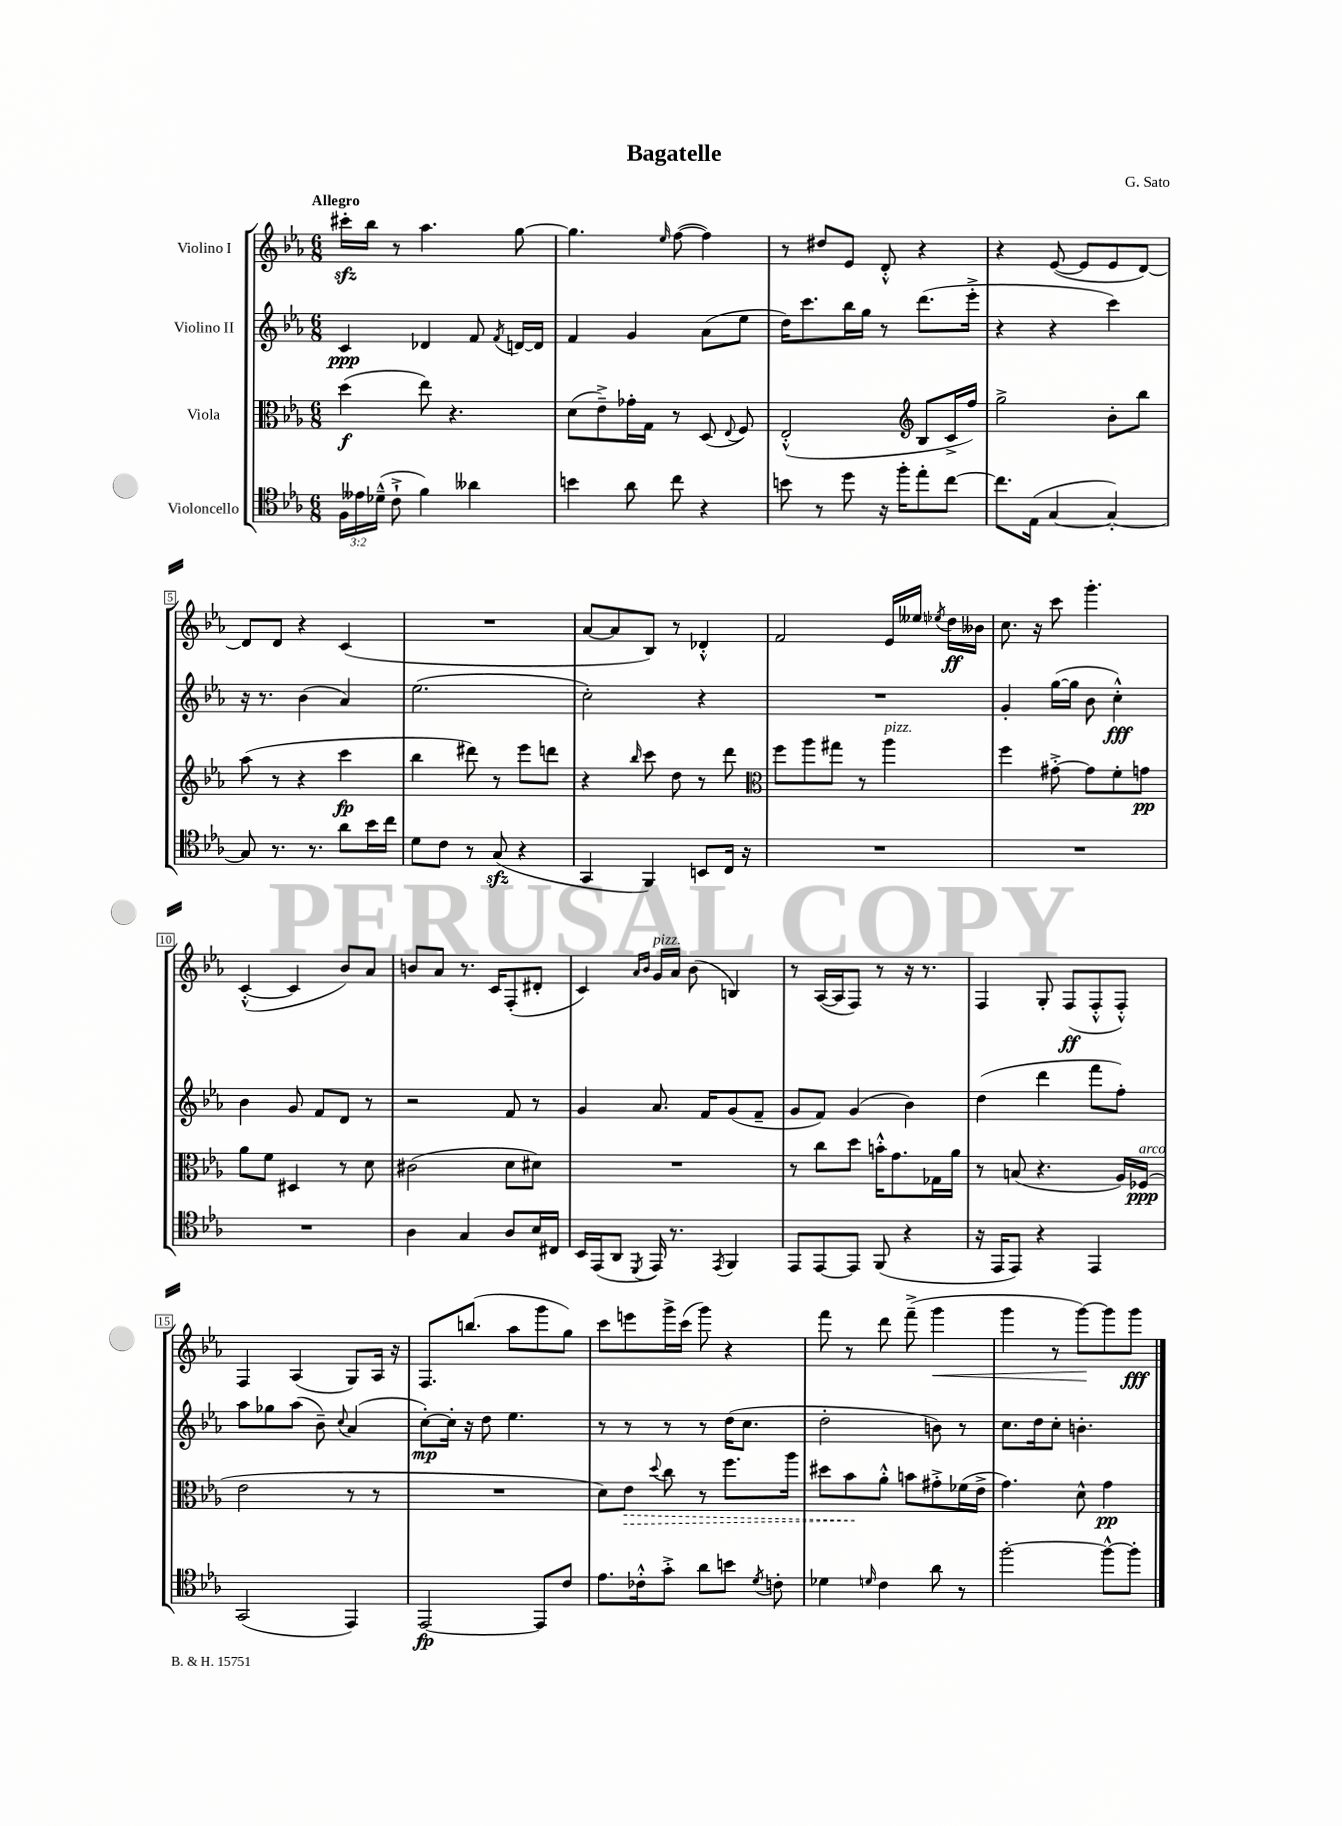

**kern	**kern	**kern	**kern
*staff4	*staff3	*staff2	*staff1
*clefC4	*clefC3	*clefG2	*clefG2
*k[b-e-a-]	*k[b-e-a-]	*k[b-e-a-]	*k[b-e-a-]
*M6/8	*M6/8	*M6/8	*M6/8
24F	(4dd	4c	16ccc#'
24e--	.	.	.
.	.	.	16bb-
(24d-~^^	.	.	.
8c`^	.	.	8r
4f)	8ee-)	4d-	4.aa-
.	4.r	.	.
4a--	.	8f	.
.	.	8qf	.
.	.	[16d	[8gg
.	.	16d]	.
=	=	=	=
4b	(8d	4f	4.gg]
.	8e-~^)	.	.
8a-	16g-'	4g	.
.	16G	.	.
.	.	.	16qqee-
8cc	8r	.	([8ff
4r	(8D	(8a-	4ff])
.	8qqE-	.	.
.	8F)	8ee-	.
=	=	=	=
8b	(2E-'^^	16dd)	8r
.	.	8.ccc	.
8r	.	.	8dd#
8dd	.	16bb-	8e-
.	.	16gg	.
16r	.	8r	8d'^^
16ff'	.	.	.
*	*clefG2	*	*
8ee-'	8B-	(8.ddd	4r
[8cc	16c^	.	.
.	16ff)	16eee-'^	.
=	=	=	=
8.cc]	2gg^	4r	4r
(16E-	.	.	.
[4G	.	4r	([8e-
.	.	.	8e-]
4G'_)	8b-'	4ccc)	8e-
.	8bb-	.	[8d)
=	=	=	=
8G]	(8aa-	16r	8d]
.	.	8.r	.
8.r	8r	.	8d
.	4r	(4b-	4r
8.r	.	.	.
8a-	4ccc	4a-)	(4c
16b-	.	.	.
16cc	.	.	.
=	=	=	=
8d	4bb-	(2.ee-	2.r
8c	.	.	.
8r	8ddd#)	.	.
(8G	8r	.	.
4r	8eee-	.	.
.	8ddd	.	.
=	=	=	=
4GG	4r	2cc')	[8a-
.	.	.	8a-]
.	16qqbb-	.	.
4FF)	8ccc	.	8B-)
.	8dd	.	8r
8BB	8r	4r	4d-'^^
16C	8ddd	.	.
16r	.	.	.
=	=	=	=
*	*clefC3	*	*
2.r	8ff	2.r	2f
.	8aa-	.	.
.	8gg#	.	.
.	8r	.	.
.	4aa-	.	16e-
.	.	.	16ee--
.	.	.	8qee-
.	.	.	16dd
.	.	.	16b--
=	=	=	=
2.r	4ff	4g'	8.cc
.	.	.	16r
.	[8g#'^	([16gg	8ccc
.	.	16gg]	.
.	8g#]	8b-	4.ggg'
.	8f'	4cc'^^)	.
.	8g	.	.
=	=	=	=
2.r	8a-	4b-	([4c'^^
.	8f	.	.
.	4D#	8g	4c]
.	.	8f	.
.	8r	8d	8b-)
.	8d	8r	8a-
=	=	=	=
4A-	(2c#	2r	8b
.	.	.	8a-
4G	.	.	8.r
.	.	.	16c
8A-	8d	8f	(8F'
16B-	8d#)	8r	8d#'
16C#	.	.	.
=	=	=	=
16BB-	2.r	4g	4c)
(16EE-	.	.	.
8AA-	.	.	.
.	.	.	16qqa-
8qDD	.	.	16qqb-
16EE-)	.	8.a-	16g
8.r	.	.	16a-
.	.	.	(8b-
.	.	16f	.
8qEE-	.	.	.
4FF	.	(8g	4B)
.	.	8f~	.
=	=	=	=
8EE-	8r	8g	8r
[8EE-	8cc	8f)	([16A-
.	.	.	16A-]
8EE-]	8dd	(4g	8F)
(8FF	16b'^^	.	8r
.	8.g	.	.
4r	.	4b-)	16r
.	.	.	8.r
.	16G-	.	.
.	16a-	.	.
=	=	=	=
16r	8r	(4dd	4F
16EE-	.	.	.
8EE-)	(8B	.	.
4r	4.r	4ddd	8G'
.	.	.	(8F
4EE-	.	8fff	8F'^^
.	16A-)	8ff')	8F'^^)
.	(16F-	.	.
=	=	=	=
(2GG	2e-	8aa-	4F
.	.	8gg-	.
.	.	(8aa-	(4A-
.	.	8b-~)	.
.	.	8qqcc	.
4EE-)	8r	(4a-	8G)
.	8r	.	16A-
.	.	.	16r
=	=	=	=
[2EE-	2.r	[8cc')	8.F
.	.	16cc']	.
.	.	16r	(8.bb
.	.	8dd	.
.	.	4.ee-	8aa-
8EE-]	.	.	8ggg
8c	.	.	8gg)
=	=	=	=
8.e-	8d)	8r	8ccc
.	8e-	8r	8eee
16c-'^^	.	.	.
.	8qqdd	.	.
8g'^	8cc	8r	16ggg^
.	.	.	(16ccc
8a-	8r	8r	8ggg)
8b	8.ff	(16dd	4r
.	.	8.cc	.
8qd	.	.	.
8c'	.	.	.
.	16aa-	.	.
=	=	=	=
4d-	8dd#	2dd'	8fff
.	8b-	.	8r
16qqd	.	.	.
4c	8a-'^^	.	8ddd
.	8b	.	(8fff~^
8a-	8g#'^	8b)	4ggg
8r	(16f-	8r	.
.	16e-^	.	.
=	=	=	=
[2ff'	4.g)	8.cc	4ggg
.	.	16dd	.
.	.	8cc'	8r
.	8d^^	4.b'	[8ggg)
8ff^^_	4g	.	8ggg]
8ff']	.	.	8ggg
==	==	==	==
*-	*-	*-	*-
